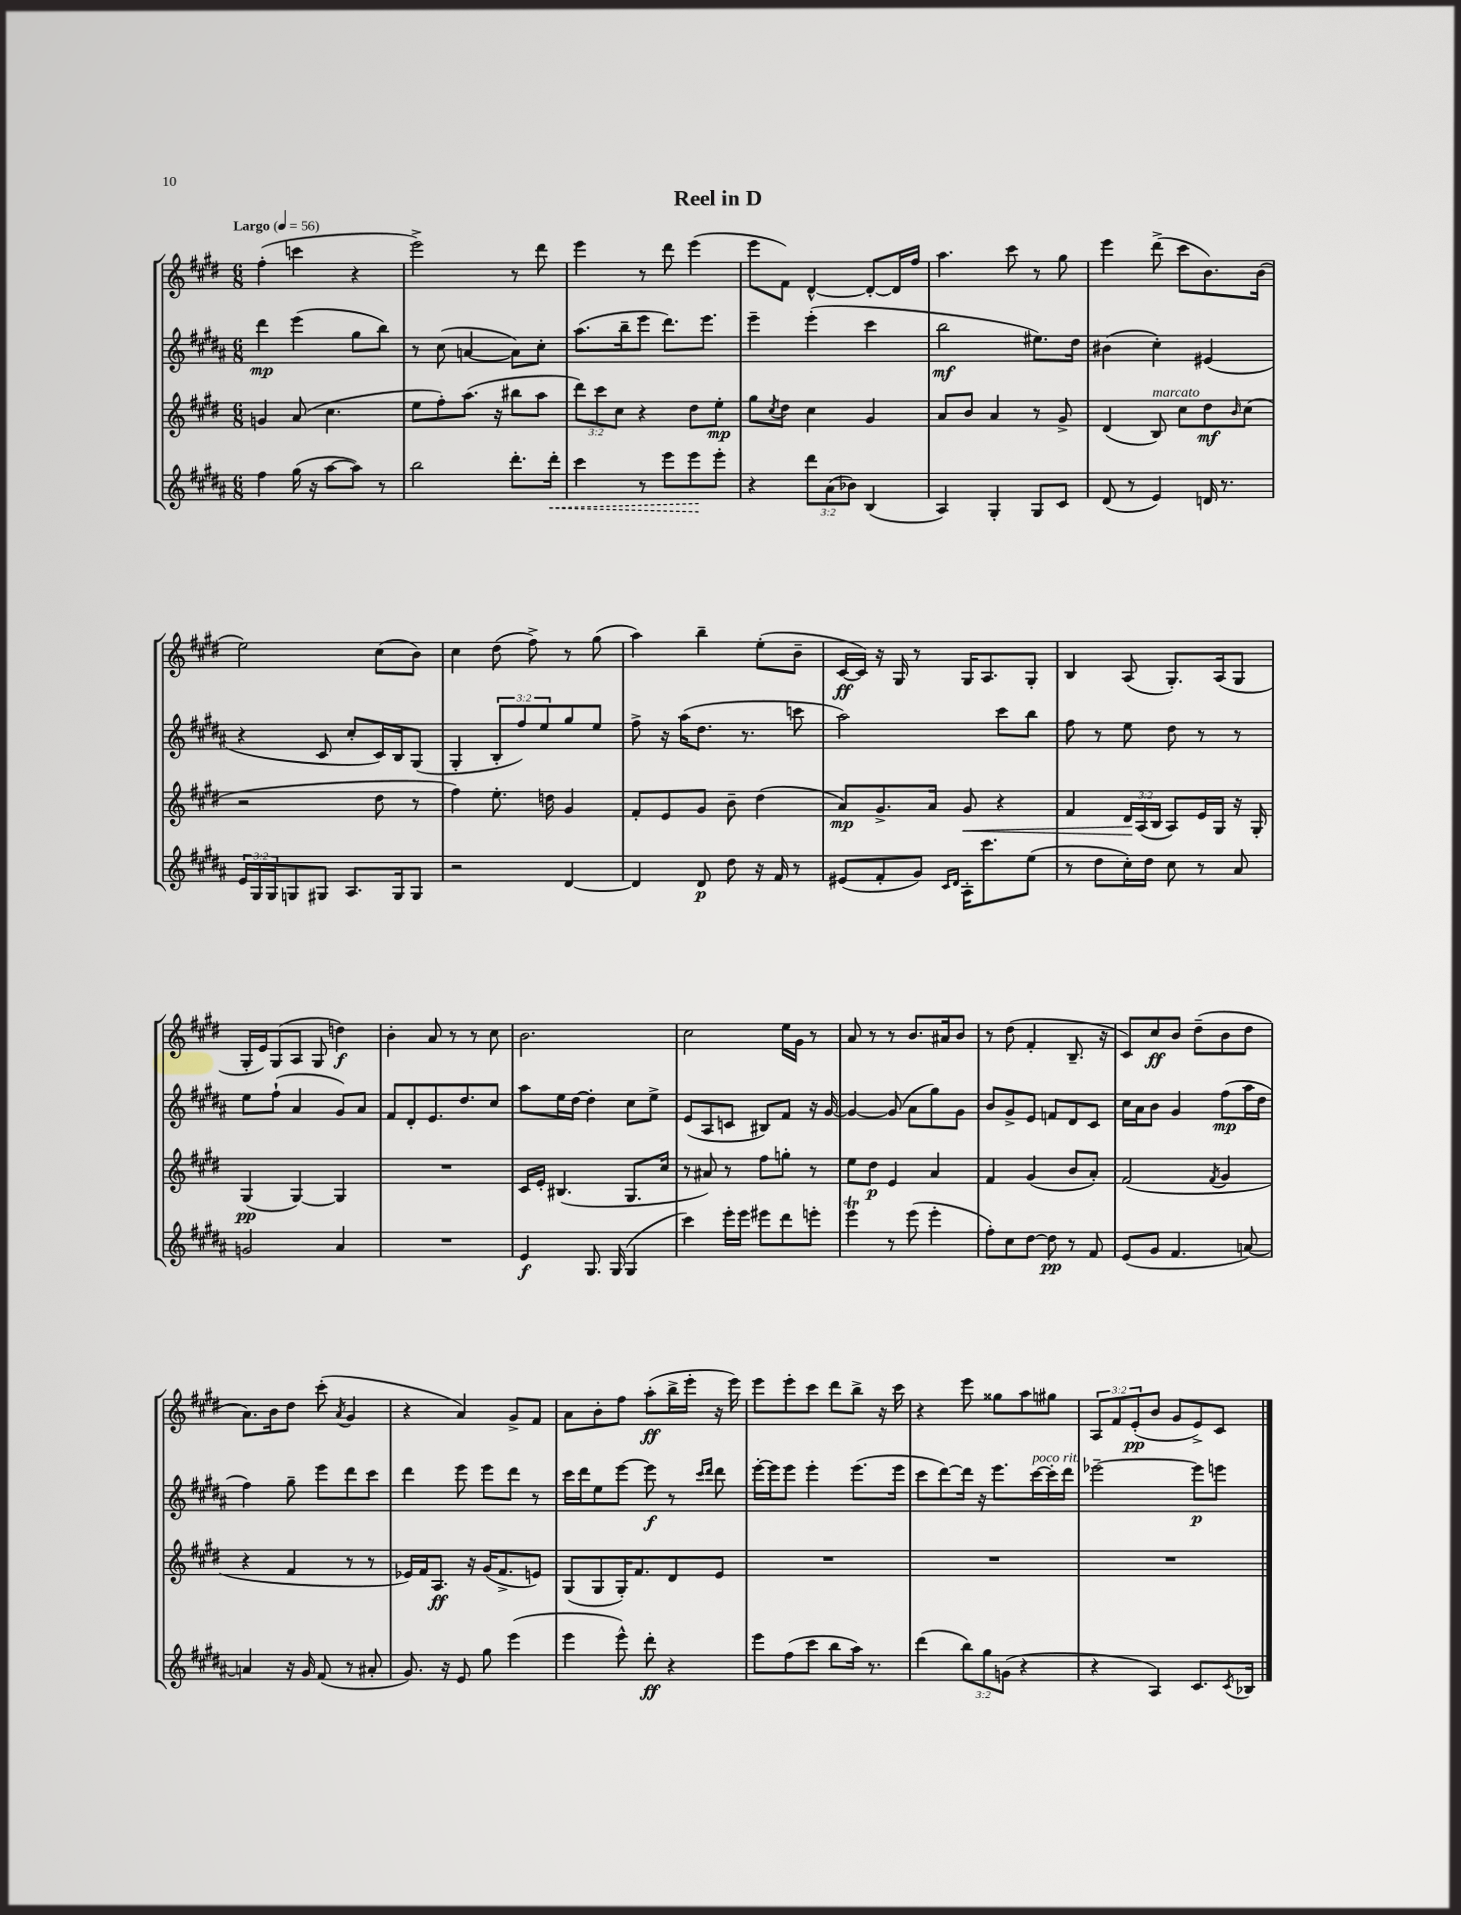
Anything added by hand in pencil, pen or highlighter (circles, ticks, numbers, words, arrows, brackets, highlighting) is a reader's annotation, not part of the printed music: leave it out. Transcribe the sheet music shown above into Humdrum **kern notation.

**kern	**dynam	**kern	**dynam	**kern	**dynam	**kern	**dynam
*part4	*part4	*part3	*part3	*part2	*part2	*part1	*part1
*staff4	*staff4	*staff3	*staff3	*staff2	*staff2	*staff1	*staff1
*clefG2	*	*clefG2	*	*clefG2	*	*clefG2	*
*k[f#c#g#d#a#]	*	*k[f#c#g#d#]	*	*k[f#c#g#d#a#]	*	*k[f#c#g#d#]	*
*M6/8	*	*M6/8	*	*M6/8	*	*M6/8	*
*MM56	*	*MM56	*	*MM56	*	*MM56	*
=1	=1	=1	=1	=1	=1	=1	=1
!	!	!	!	!	!	!LO:TX:a:B:t=Largo	!
4ff#\	.	4gn/	.	4ddd#\	mp	(4ff#'\	.
(16gg#\	.	(8a/	.	(4eee\	.	4cccn\	.
16r	.	.	.	.	.	.	.
[8aa#\L	.	4.cc#\	.	.	.	.	.
8aa#\J])	.	.	.	8gg#\L	.	4r	.
8r	.	.	.	8bb\J)	.	.	.
=2	=2	=2	=2	=2	=2	=2	=2
2bb\	.	8ee\L	.	8r	.	2eee^\)	.
.	.	8ff#'\)	.	(8cc#\	.	.	.
.	.	(8.aa\J	.	[4an/	.	.	.
.	.	16r	.	.	.	.	.
8.ddd#'\L	.	8bb#X\L	.	8a\L])	.	8r	.
.	.	8aa\J	.	8cc#'\J	.	8ddd#\	.
!	!LO:HP:b	!	!	!	!	!	!
16ddd#'\Jk	<	.	.	.	.	.	.
=3	=3	=3	=3	=3	=3	=3	=3
4ccc#\	.	12ddd#\L)	.	(8.aa#\L	.	4eee\	.
.	.	12ccc#\	.	.	.	.	.
.	.	12cc#\J	.	.	.	.	.
.	.	.	.	16bb~\k	.	.	.
8r	.	4r	.	8eee\J	.	8r	.
8eee\L	.	.	.	8.ddd#\L)	.	8ddd#\	.
8eee\	.	8dd#\L	.	.	.	(4eee\	.
.	.	.	.	8.eee\J	.	.	.
8eee'\J	[	8ee'\J	mp	.	.	.	.
=4	=4	=4	=4	=4	=4	=4	=4
4r	.	8gg#\L	.	4eee~\	.	8eee\L	.
.	.	8qcc#/	.	.	.	.	.
.	.	8dd#\J	.	.	.	8f#\J)	.
12ddd#\L	.	4cc#\	.	(4eee'\	.	[4d#^^/	.
(12a#\	.	.	.	.	.	.	.
12b-X\J)	.	.	.	.	.	.	.
(4B/	.	4g#/	.	4ccc#\	.	8d#'/L_	.
.	.	.	.	.	.	16d#/L]	.
.	.	.	.	.	.	16ff#/JJ	.
=5	=5	=5	=5	=5	=5	=5	=5
4A#/)	.	8a/L	.	2bb\	mf	4.aa\	.
.	.	8b/J	.	.	.	.	.
4G#'/	.	4a/	.	.	.	.	.
.	.	.	.	.	.	8ccc#\	.
8G#/L	.	8r	.	8.ee#X\L)	.	8r	.
8c#/J	.	8g#^/	.	.	.	8gg#\	.
.	.	.	.	16dd#\Jk	.	.	.
=6	=6	=6	=6	=6	=6	=6	=6
(8d#/	.	(4d#/	.	(4b#X\	.	4eee\	.
8r	.	.	.	.	.	.	.
!	!	!LO:TX:a:i:t=marcato	!	!	!	!	!
4e/)	.	8B/)	.	4cc#'\)	.	(8ddd#^\	.
.	.	8cc#\L	.	.	.	8ccc#\L	.
16dn/	.	8dd#\	mf	(4e#X/	.	8.b\)	.
8.r	.	.	.	.	.	.	.
.	.	16qqb/	.	.	.	.	.
.	.	(8cc#\J	.	.	.	.	.
.	.	.	.	.	.	(16b\Jk	.
!!LO:LB:g=z
=7	=7	=7	=7	=7	=7	=7	=7
24e/LL	.	2r	.	4r	.	2ee\)	.
24G#/	.	.	.	.	.	.	.
24G#/J	.	.	.	.	.	.	.
8Gn/	.	.	.	.	.	.	.
8G#X/J	.	.	.	8c#/	.	.	.
8.A#/L	.	.	.	8cc#'/L	.	.	.
.	.	8dd#\	.	16c#/L)	.	(8cc#\L	.
16G#/k	.	.	.	16B/J	.	.	.
8G#/J	.	8r	.	(8G#/J	.	8b\J)	.
=8	=8	=8	=8	=8	=8	=8	=8
2r	.	4ff#\)	.	4G#'/	.	4cc#\	.
.	.	8.ee'\	.	12B'/L	.	(8dd#\	.
.	.	.	.	12ff#/)	.	.	.
.	.	.	.	.	.	8ff#^\)	.
.	.	.	.	12ee/	.	.	.
.	.	16ddn\	.	.	.	.	.
[4d#/	.	4g#/	.	8gg#/	.	8r	.
.	.	.	.	8ee/J	.	(8gg#\	.
=9	=9	=9	=9	=9	=9	=9	=9
4d#/]	.	8f#'/L	.	8ff#^\	.	4aa\)	.
.	.	8e/	.	16r	.	.	.
.	.	.	.	(16aa#\KL	.	.	.
8d#/	p	8g#/J	.	8.dd#\J	.	4bb~\	.
8dd#\	.	8b~\	.	.	.	.	.
.	.	.	.	8.r	.	.	.
16r	.	(4dd#\	.	.	.	(8ee'\L	.
16f#/	.	.	.	.	.	.	.
8r	.	.	.	8cccn\	.	8b~\J	.
=10	=10	=10	=10	=10	=10	=10	=10
(8e#X/L	.	8a/L)	mp	2aa#\)	.	[16c#/LL	ff
.	.	.	.	.	.	16c#/JJ])	.
8f#'/	.	8.g#^/	.	.	.	16r	.
.	.	.	.	.	.	16G#/	.
8g#/J)	.	.	.	.	.	8r	.
.	.	16a/Jk	.	.	.	.	.
16qqc#/LL	.	.	.	.	.	.	.
16qqd#/JJ	.	.	.	.	.	.	.
!	!	!	!LO:HP:b	!	!	!	!
16A#'\KL	.	8g#/	<	.	.	16G#/KL	.
8.ccc#\	.	.	.	.	.	8.A/	.
.	.	4r	.	8ccc#\L	.	.	.
(8ee\J	.	.	.	8bb\J	.	8G#'/J	.
=11	=11	=11	=11	=11	=11	=11	=11
8r	.	4f#/	.	8ff#\	.	4B/	.
8dd#\L	.	.	.	8r	.	.	.
16cc#'\L)	.	24d#/LL	.	8ee\	.	(8A/	.
.	.	(24A/	[	.	.	.	.
16dd#\JJ	.	.	.	.	.	.	.
.	.	24B/JJ	.	.	.	.	.
8cc#\	.	8A/L)	.	8dd#\	.	8.G#'/L)	.
8r	.	16e/L	.	8r	.	.	.
.	.	16G#/JJ	.	.	.	(16A/k	.
8a#/	.	16r	.	8r	.	8G#/J	.
.	.	16G#'/	.	.	.	.	.
!!LO:LB:g=z
=12	=12	=12	=12	=12	=12	=12	=12
2gn/	.	(4G#/	pp	8ee\L	.	16G#'/LL	.
.	.	.	.	.	.	16e/J)	.
.	.	.	.	(8ff#`\J	.	(8G#/	.
.	.	[4G#/)	.	4a#/	.	8A/J	.
.	.	.	.	.	.	8G#/	.
4a#/	.	4G#/]	.	8g#/L)	.	4ddn\)	f
.	.	.	.	8a#/J	.	.	.
=13	=13	=13	=13	=13	=13	=13	=13
2.r	.	2.r	.	8f#/L	.	4b'\	.
.	.	.	.	8d#'/	.	.	.
.	.	.	.	8.e/	.	8a/	.
.	.	.	.	.	.	8r	.
.	.	.	.	8.dd#/	.	.	.
.	.	.	.	.	.	8r	.
.	.	.	.	8cc#/J	.	8cc#\	.
=14	=14	=14	=14	=14	=14	=14	=14
4e/	f	16c#/LL	.	8aa#\L	.	2.b\	.
.	.	16e'/JJ	.	.	.	.	.
.	.	(4.B#X/	.	16ee\L	.	.	.
.	.	.	.	[16dd#\JJ	.	.	.
8.G#/	.	.	.	4dd#'\]	.	.	.
(16G#/	.	.	.	.	.	.	.
4G#/	.	8.G#/L	.	8cc#\L	.	.	.
.	.	.	.	8ee^\J	.	.	.
.	.	16cc#/Jk	.	.	.	.	.
=15	=15	=15	=15	=15	=15	=15	=15
4ccc#\)	.	8r	.	(8e/L	.	2cc#\	.
.	.	8a#X/)	.	8A#/	.	.	.
16eee'\LL	.	8r	.	8cn/J	.	.	.
16eee\JJ	.	.	.	.	.	.	.
8eee#X\L	.	8ff#\L	.	8B#X/L)	.	.	.
8ddd#\	.	8ggn'\J	.	8f#/J	.	16ee\LL	.
.	.	.	.	.	.	16g#\JJ	.
8eeen'\J	.	8r	.	16r	.	8r	.
.	.	.	.	[16g#/	.	.	.
=16	=16	=16	=16	=16	=16	=16	=16
4eeeT\	.	8ee\L	.	4g#/_	.	8a/	.
.	.	8dd#\J	p	.	.	8r	.
8r	.	4e/	.	(8g#/]	.	8r	.
(8eee\	.	.	.	8a#\L	.	8.b/L	.
4eee'\	.	4a/	.	8gg#\)	.	.	.
.	.	.	.	.	.	16a#X/k	.
.	.	.	.	8g#\J	.	8b/J	.
=17	=17	=17	=17	=17	=17	=17	=17
8ff#'\L)	.	4f#/	.	8b/L	.	8r	.
8cc#\	.	.	.	8g#^/	.	(8dd#\	.
[8dd#\J	.	(4g#/	.	8e/J	.	4f#'/	.
8dd#\]	pp	.	.	8fn/L	.	.	.
8r	.	8b/L	.	8d#/	.	8.B~/	.
8f#/	.	8a'/J)	.	8c#/J	.	.	.
.	.	.	.	.	.	16r	.
=18	=18	=18	=18	=18	=18	=18	=18
(8e/L	.	(2f#/	.	16cc#\LL	.	8c#/L)	.
.	.	.	.	16a#\J	.	.	.
8g#/J	.	.	.	8b\J	.	8cc#/	ff
4.f#/	.	.	.	4g#/	.	8b/J	.
.	.	.	.	.	.	(8dd#~\L	.
.	.	8qf#/	.	.	.	.	.
.	.	4g#/	.	(8ff#\L	mp	8b\	.
[8an/)	.	.	.	16aa#\L	.	8dd#\J	.
.	.	.	.	16dd#\JJ	.	.	.
!!LO:LB:g=z
=19	=19	=19	=19	=19	=19	=19	=19
4an/]	.	4r	.	4ff#\)	.	8.a\L)	.
.	.	.	.	.	.	16b\k	.
16r	.	4f#/	.	8gg#~\	.	8dd#\J	.
16g#/	.	.	.	.	.	.	.
(8f#/	.	.	.	8eee\L	.	(8ccc#'\	.
.	.	.	.	.	.	8qa/	.
8r	.	8r	.	8ddd#\	.	4g#/	.
8a#X'/	.	8r	.	8ccc#\J	.	.	.
=20	=20	=20	=20	=20	=20	=20	=20
8.g#/)	.	16e-X/LL)	.	4ddd#\	.	4r	.
.	.	16f#/J	.	.	.	.	.
.	.	8.A/J	ff	.	.	.	.
16r	.	.	.	.	.	.	.
8e/	.	.	.	8eee\	.	4a/)	.
.	.	16r	.	.	.	.	.
8gg#\	.	(16g#/KL	.	8eee\L	.	.	.
.	.	8.f#^/	.	.	.	.	.
(4eee\	.	.	.	8ddd#\J	.	8g#^/L	.
.	.	8en/J)	.	8r	.	8f#/J	.
=21	=21	=21	=21	=21	=21	=21	=21
4eee\	.	(8G#/L	.	16ccc#\LL	.	8a\L	.
.	.	.	.	16ddd#\J	.	.	.
.	.	8G#/	.	8ee\	.	8b'\	.
8eee^^\)	.	16G#'/K)	.	[8eee\J	.	8ff#\J	.
.	.	8.f#/	.	.	.	.	.
8ddd#'\	ff	.	.	8eee\]	f	(8aa'\L	ff
4r	.	8d#/	.	8r	.	16bb^\L	.
.	.	.	.	.	.	16eee'\JJ	.
.	.	.	.	16qqccc#/LL	.	.	.
.	.	.	.	16qqddd#/JJ	.	.	.
.	.	8e/J	.	8ddd#\	.	16r	.
.	.	.	.	.	.	16eee\)	.
=22	=22	=22	=22	=22	=22	=22	=22
8eee\L	.	2.r	.	[16eee'\LL	.	8eee\L	.
.	.	.	.	16eee\J]	.	.	.
(8ff#\	.	.	.	8eee\J	.	8eee'\	.
8ccc#\J	.	.	.	4eee'\	.	8ccc#\J	.
8bb\L	.	.	.	.	.	8ddd#\L	.
16aa#\Jk)	.	.	.	(8.eee\L	.	8bb^\J	.
8.r	.	.	.	.	.	.	.
.	.	.	.	.	.	16r	.
.	.	.	.	16eee\Jk	.	16ccc#\	.
=23	=23	=23	=23	=23	=23	=23	=23
(4ddd#\	.	2.r	.	8ccc#\L	.	4r	.
.	.	.	.	[8ddd#\)	.	.	.
12bb\L)	.	.	.	16ddd#\Jk]	.	8eee\	.
.	.	.	.	16r	.	.	.
12gg#\	.	.	.	.	.	.	.
.	.	.	.	8.eee\L	.	8gg##X\L	.
(12gn\J	.	.	.	.	.	.	.
4r	.	.	.	.	.	8aa\	.
!	!	!	!	!LO:TX:a:i:t=poco rit.	!	!	!
.	.	.	.	[16ccc#\L	.	.	.
.	.	.	.	16ccc#'\]	.	8gg#X\J	.
.	.	.	.	16ddd#\JJ	.	.	.
=24	=24	=24	=24	=24	=24	=24	=24
4r	.	2.r	.	[2eee-X~\	.	12A/L	.
.	.	.	.	.	.	12f#/	.
.	.	.	.	.	.	(12e'/	pp
4A#/)	.	.	.	.	.	8b/J	.
.	.	.	.	.	.	8g#/L	.
8.c#/L	.	.	.	8eee-\L]	p	8e^/)	.
.	.	.	.	8eeen\J	.	8c#/J	.
8qc#/	.	.	.	.	.	.	.
16B-X/Jk	.	.	.	.	.	.	.
==	==	==	==	==	==	==	==
*-	*-	*-	*-	*-	*-	*-	*-
